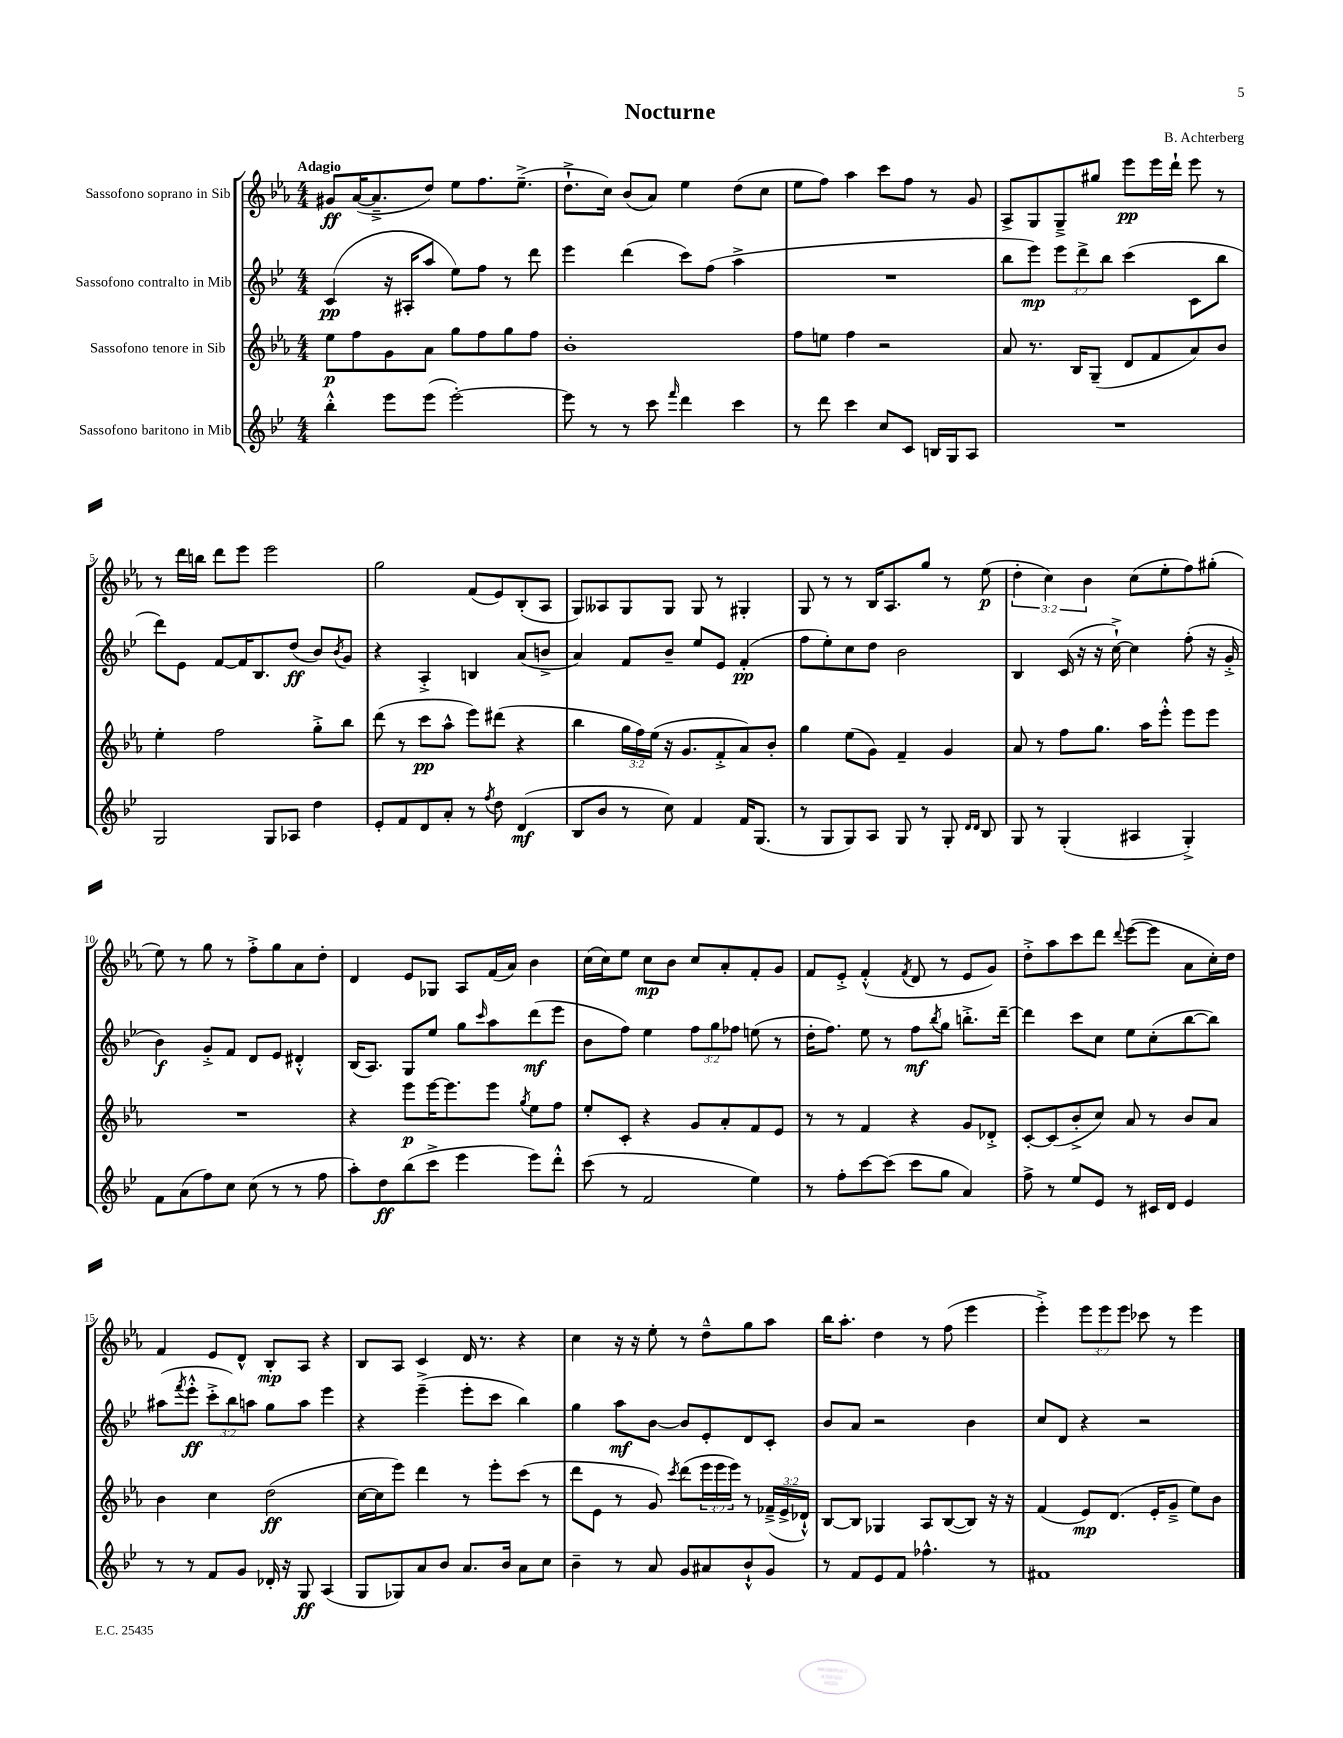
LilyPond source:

\header { title = "Nocturne" composer = "B. Achterberg" }
<<
\new StaffGroup <<
\new Staff = "s0" \with { instrumentName = "Sassofono soprano in Sib" } {
    \clef treble \key ees \major \numericTimeSignature \time 4/4 \override Staff.TupletNumber.text = #tuplet-number::calc-fraction-text \tempo "Adagio"
    gis'8\ff aes'16~( aes'8.---> d''8) ees''8 f''8. ees''8.--->( |
    d''8.-!-> c''16) bes'8( aes'8) ees''4 d''8( c''8 |
    ees''8 f''8) aes''4 c'''8 f''8 r8 g'8 |
    aes8-> g8 g8---> gis''8 ees'''8\pp ees'''16 d'''16-! ees'''8 r8 |
    r8 d'''16 b''16 d'''8 ees'''8 ees'''2 |
    g''2 f'8( ees'8) bes8-.( aes8 |
    g8) aeses8 g8 g8 g8 r8 gis4-. |
    g8 r8 r8 bes16 aes8. g''8 r8 ees''8\p( |
    \tuplet 3/2 { d''4-. c''4) bes'4 } c''8( ees''8-. f''8) gis''8-.( |
    ees''8) r8 g''8 r8 f''8-.-> g''8 aes'8 d''8-. |
    d'4 ees'8 ges8 aes8 f'16( aes'16) bes'4 |
    c''16( c''16) ees''8 c''8\mp bes'8 c''8 aes'8-. f'8-. g'8 |
    f'8 ees'8-.-> f'4-.-^( \acciaccatura { f'8 } d'8 r8 ees'8 g'8) |
    d''8-.-> aes''8 c'''8 d'''8 \appoggiatura { d'''8 } ees'''8~( ees'''8 aes'8 c''16-.) d''16 |
    f'4 ees'8 d'8-^ bes8-.\mp aes8 r4 |
    bes8 aes8 c'4 d'16 r8. r4 |
    c''4 r16 r16 ees''8-. r8 d''8---^ g''8 aes''8 |
    bes''16 aes''8.-. d''4 r8 f''8( ees'''4 |
    ees'''4-.->) \tuplet 3/2 { ees'''8 ees'''8 ees'''8 } ces'''8 r8 ees'''4 \bar "|." |
}
\new Staff = "s1" \with { instrumentName = "Sassofono contralto in Mib" } {
    \clef treble \key bes \major \numericTimeSignature \time 4/4 \override Staff.TupletNumber.text = #tuplet-number::calc-fraction-text
    c'4\pp( r16 ais16-. a''8 ees''8) f''8 r8 d'''8 |
    ees'''4 d'''4( c'''8) f''8( a''4-> |
    R1 |
    bes''8 ees'''8\mp) \tuplet 3/2 { ees'''8 d'''8-> bes''8 } c'''4( c'8 bes''8 |
    d'''8) ees'8 f'8~ f'16 bes8. d''8\ff( bes'8) \acciaccatura { bes'8 } g'8 |
    r4 a4-.-> b4 a'8( b'8-> |
    a'4) f'8 bes'8-- ees''8 ees'8 f'4-.\pp( |
    f''8 ees''8-.) c''8 d''8 bes'2 |
    bes4 c'16( r16 r16 c''16~-!->) c''4 f''8-.( r16 g'16-.-> |
    bes'4\f) g'8-.-> f'8 d'8 ees'8 dis'4-.-^ |
    bes16( a8.) g8 ees''8 g''8 \grace { c'''16 } a''8 d'''8\mf( ees'''8 |
    bes'8 f''8) ees''4 \tuplet 3/2 { f''8 g''8 fes''8 } e''8( r8 |
    d''16-. f''8.) ees''8 r8 f''8\mf \acciaccatura { bes''8 } g''8 b''8.-.-> d'''16~-- |
    d'''4 c'''8 c''8 ees''8 c''8-.( bes''8~ bes''8) |
    ais''8( \acciaccatura { f'''8 } ees'''8-.-^\ff \tuplet 3/2 { c'''8-.-> bes''8) a''8 } g''8 a''8 ees'''4 |
    r4 ees'''4--->( ees'''8-. c'''8 bes''4) |
    g''4 a''8\mf bes'8~ bes'8 ees'8-. d'8 c'8-. |
    bes'8 a'8 r2 bes'4 |
    c''8 d'8 r4 r2 \bar "|." |
}
\new Staff = "s2" \with { instrumentName = "Sassofono tenore in Sib" } {
    \clef treble \key ees \major \numericTimeSignature \time 4/4 \override Staff.TupletNumber.text = #tuplet-number::calc-fraction-text
    ees''8\p f''8 g'8 aes'8 g''8 f''8 g''8 f''8 |
    bes'1-. |
    f''8 e''8 f''4 r2 |
    aes'8 r8. bes16 g8--( d'8 f'8 aes'8) bes'8 |
    ees''4-. f''2 g''8-.-> bes''8 |
    d'''8( r8 c'''8\pp aes''8-^ ees'''8) dis'''8( r4 |
    bes''4 \tuplet 3/2 { g''16 f''16) ees''16( } r16 g'8. f'8-.-> aes'8) bes'8-. |
    g''4 ees''8( g'8) f'4-- g'4 |
    aes'8 r8 f''8 g''8. aes''16 ees'''8-.-^ ees'''8 ees'''8 |
    R1 |
    r4 ees'''8\p ees'''16~ ees'''8. ees'''8 \acciaccatura { g''8 } ees''8 f''8 |
    ees''8-. c'8-. r4 g'8 aes'8-. f'8 ees'8 |
    r8 r8 f'4 r4 g'8 des'8-.-> |
    c'8~-. c'8( bes'8-.-> c''8) aes'8 r8 bes'8 aes'8 |
    bes'4 c''4 d''2\ff( |
    c''16~ c''16 ees'''8) d'''4 r8 ees'''8-. c'''8( r8 |
    d'''8 ees'8 r8 g'8) \acciaccatura { c'''8 } d'''8( \tuplet 3/2 { ees'''16 ees'''16 ees'''16) } r8 \tuplet 3/2 { fes'16--->( ees'16-> des'16-!-^) } |
    bes8~ bes8 ges4 aes8 bes8~( bes8) r16 r16 |
    f'4( ees'8\mp) d'8.( ees'16-. g'8---> ees''8) bes'8 \bar "|." |
}
\new Staff = "s3" \with { instrumentName = "Sassofono baritono in Mib" } {
    \clef treble \key bes \major \numericTimeSignature \time 4/4
    bes''4-.-^ ees'''8 ees'''8( ees'''2~-.) |
    ees'''8 r8 r8 c'''8 \grace { f'''16 } d'''4 c'''4 |
    r8 d'''8 c'''4 c''8 c'8 b16 g16 a8 |
    R1 |
    g2 g8 aes8 d''4 |
    ees'8-. f'8 d'8 a'8-. r8 \acciaccatura { f''8 } d''8 d'4\mf( |
    bes8 bes'8 r8 c''8) f'4 f'16 g8.( |
    r8 g8 g8) a8 g8 r8 g8-. \grace { d'16 d'16 } bes8 |
    g8 r8 g4-.( ais4 g4-.->) |
    f'8 a'8( f''8) c''8 c''8( r8 r8 f''8 |
    a''8-.) d''8\ff bes''8( c'''8-> ees'''4 ees'''8) d'''8-.-^ |
    c'''8( r8 f'2 ees''4) |
    r8 f''8-. c'''8~ c'''8( c'''8 g''8 a'4) |
    f''8-> r8 ees''8 ees'8 r8 cis'16 d'16 ees'4 |
    r8 r8 f'8 g'8 des'16-. r16 g8\ff a4( |
    g8 ges8) a'8 bes'8 a'8. bes'16 a'8 c''8 |
    bes'4-- r8 a'8 g'8 ais'8 bes'8-!-^ g'8 |
    r8 f'8 ees'8 f'8 fes''4.-^ r8 |
    fis'1 \bar "|." |
}
>>
>>
